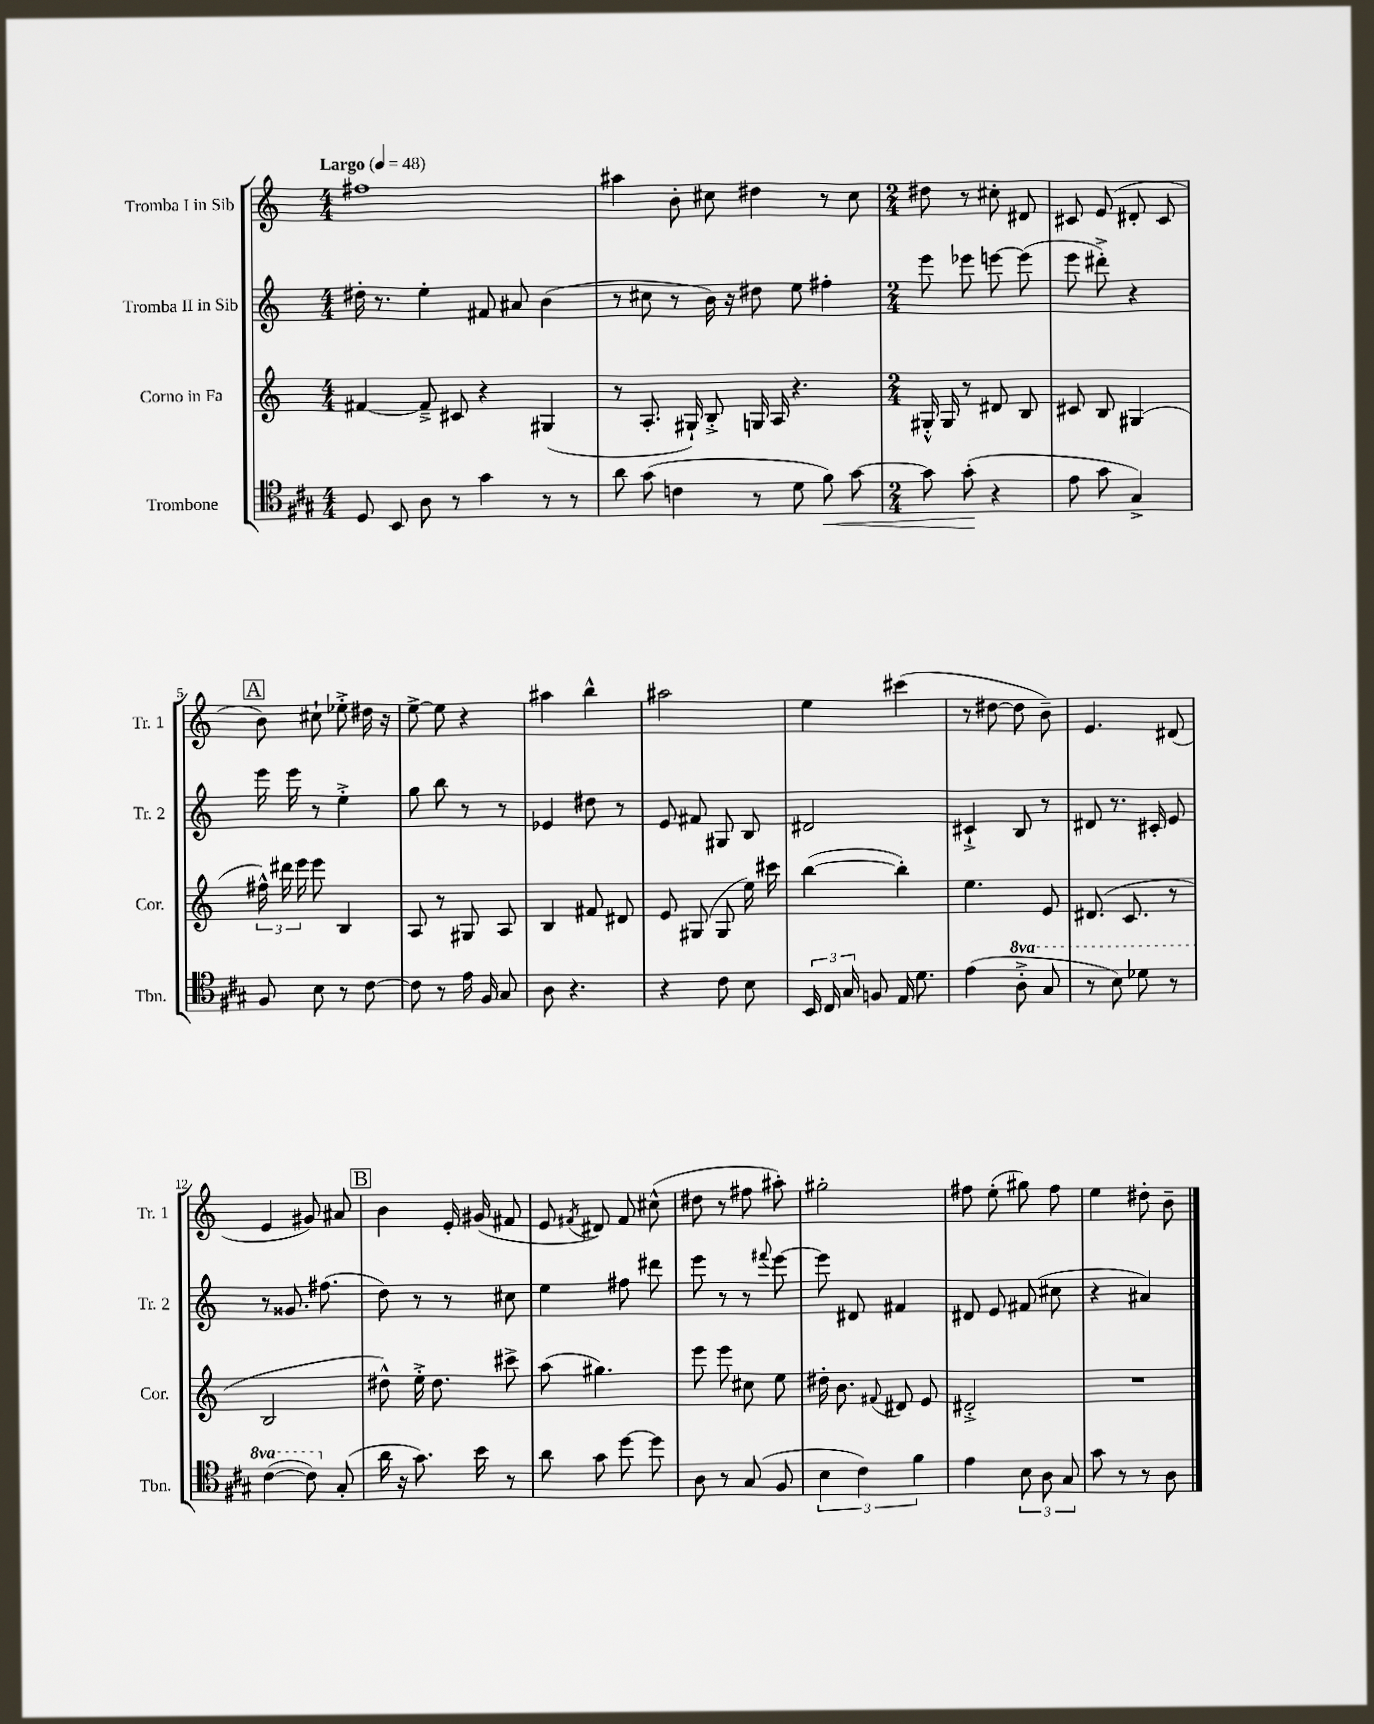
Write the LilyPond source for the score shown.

<<
\new StaffGroup <<
\new Staff = "s0" \with { instrumentName = "Tromba I in Sib" shortInstrumentName = "Tr. 1" } {
    \clef treble \key c \major \numericTimeSignature \time 4/4 \tempo "Largo" 4 = 48
    \autoBeamOff fis''1 |
    ais''4 b'8-. cis''8 dis''4 r8 cis''8 |
    \numericTimeSignature \time 2/4 dis''8 r8 cis''8-. dis'8 |
    cis'8 e'8( dis'8-. cis'8 |
    \mark \markup { \box "A" } b'8) cis''8-! ees''8-.-> dis''16 r16 |
    e''8~-> e''8 r4 |
    ais''4 b''4-^ |
    ais''2 |
    e''4 cis'''4( |
    r8 dis''8~ dis''8 b'8--) |
    e'4. dis'8( |
    e'4 gis'8) ais'8 |
    \mark \markup { \box "B" } b'4 e'16-. gis'16( fis'8 |
    e'8 \acciaccatura { fis'8 } dis'8) fis'8 cis''8-^( |
    dis''8 r8 fis''8 ais''8-.) |
    gis''2-. |
    fis''8 e''8-.( gis''8) fis''8 |
    e''4 dis''8-. b'8-- \bar "|." |
}
\new Staff = "s1" \with { instrumentName = "Tromba II in Sib" shortInstrumentName = "Tr. 2" } {
    \clef treble \key c \major \numericTimeSignature \time 4/4
    \autoBeamOff dis''16-. r8. e''4-. fis'8 ais'8 b'4( |
    r8 cis''8 r8 b'16) r16 dis''8 e''8 fis''4-. |
    \numericTimeSignature \time 2/4 e'''8 ees'''8 e'''8~ e'''8( |
    e'''8 dis'''8-.->) r4 |
    \mark \markup { \box "A" } e'''16 e'''16 r8 e''4-.-> |
    g''8 b''8 r8 r8 |
    ees'4 dis''8 r8 |
    e'8 fis'8 gis8 b8 |
    dis'2 |
    cis'4-!-> b8 r8 |
    dis'8 r8. cis'16-. e'8 |
    r8 gisis'8. fis''8.( |
    \mark \markup { \box "B" } d''8) r8 r8 cis''8 |
    e''4 fis''8 dis'''8 |
    e'''8 r8 r8 \appoggiatura { fis'''8 } e'''8~ |
    e'''8 dis'8 fis'4 |
    dis'8 e'8 fis'8( cis''8 |
    r4 ais'4) \bar "|." |
}
\new Staff = "s2" \with { instrumentName = "Corno in Fa" shortInstrumentName = "Cor." } {
    \clef treble \key c \major \numericTimeSignature \time 4/4
    \autoBeamOff fis'4~ fis'8---> cis'8 r4 gis4( |
    r8 a8.-. gis16-!) b8-.-> g16 a16 r4. |
    \numericTimeSignature \time 2/4 gis16-.-^ gis16 r8 dis'8 b8 |
    cis'8 b8 gis4( |
    \mark \markup { \box "A" } \tuplet 3/2 { fis''16-^) dis'''16 e'''16 } e'''8 b4 |
    a8 r8 gis8 a8 |
    b4 fis'8 dis'8 |
    e'8 gis8( gis8 e''16) cis'''16 |
    b''4~( b''4-.) |
    e''4. e'8 |
    dis'8.( c'8. r8 |
    b2 |
    \mark \markup { \box "B" } dis''8-^) e''16-.-> dis''8. cis'''8-> |
    a''8( gis''4.) |
    e'''8 e'''8 cis''8 e''8 |
    dis''16-. b'8. \appoggiatura { fis'8 } dis'8 e'8 |
    dis'2-.-> |
    R2 \bar "|." |
}
\new Staff = "s3" \with { instrumentName = "Trombone" shortInstrumentName = "Tbn." } {
    \clef tenor \key a \major \numericTimeSignature \time 4/4 \set Staff.ottavationMarkups = #ottavation-simple-ordinals
    \autoBeamOff d8 b,8 a8 r8 gis'4 r8 r8 |
    a'8 gis'8( c'4 r8 d'8 fis'8\<) gis'8~ |
    \numericTimeSignature \time 2/4 gis'8 gis'8-.\!( r4 |
    e'8 gis'8 gis4->) |
    \mark \markup { \box "A" } fis8 b8 r8 cis'8~ |
    cis'8 r8 e'16 fis16 gis8 |
    a8 r4. |
    r4 cis'8 b8 |
    \tuplet 3/2 { b,16 cis16 gis16 } f8 e16 d'8. |
    e'4( \ottava #1 a'8-.-> gis'8 |
    r8 b'8) des''8 r8 |
    cis''4~( cis''8) \ottava #0 gis8-.( |
    \mark \markup { \box "B" } a'16 r16 gis'8.) b'16 r8 |
    a'8 gis'8 d''8~ d''8 |
    a8 r8 gis8( fis8 |
    \tuplet 3/2 { b4 cis'4) fis'4 } |
    e'4 \tuplet 3/2 { b8 a8 gis8 } |
    gis'8 r8 r8 a8 \bar "|." |
}
>>
>>
